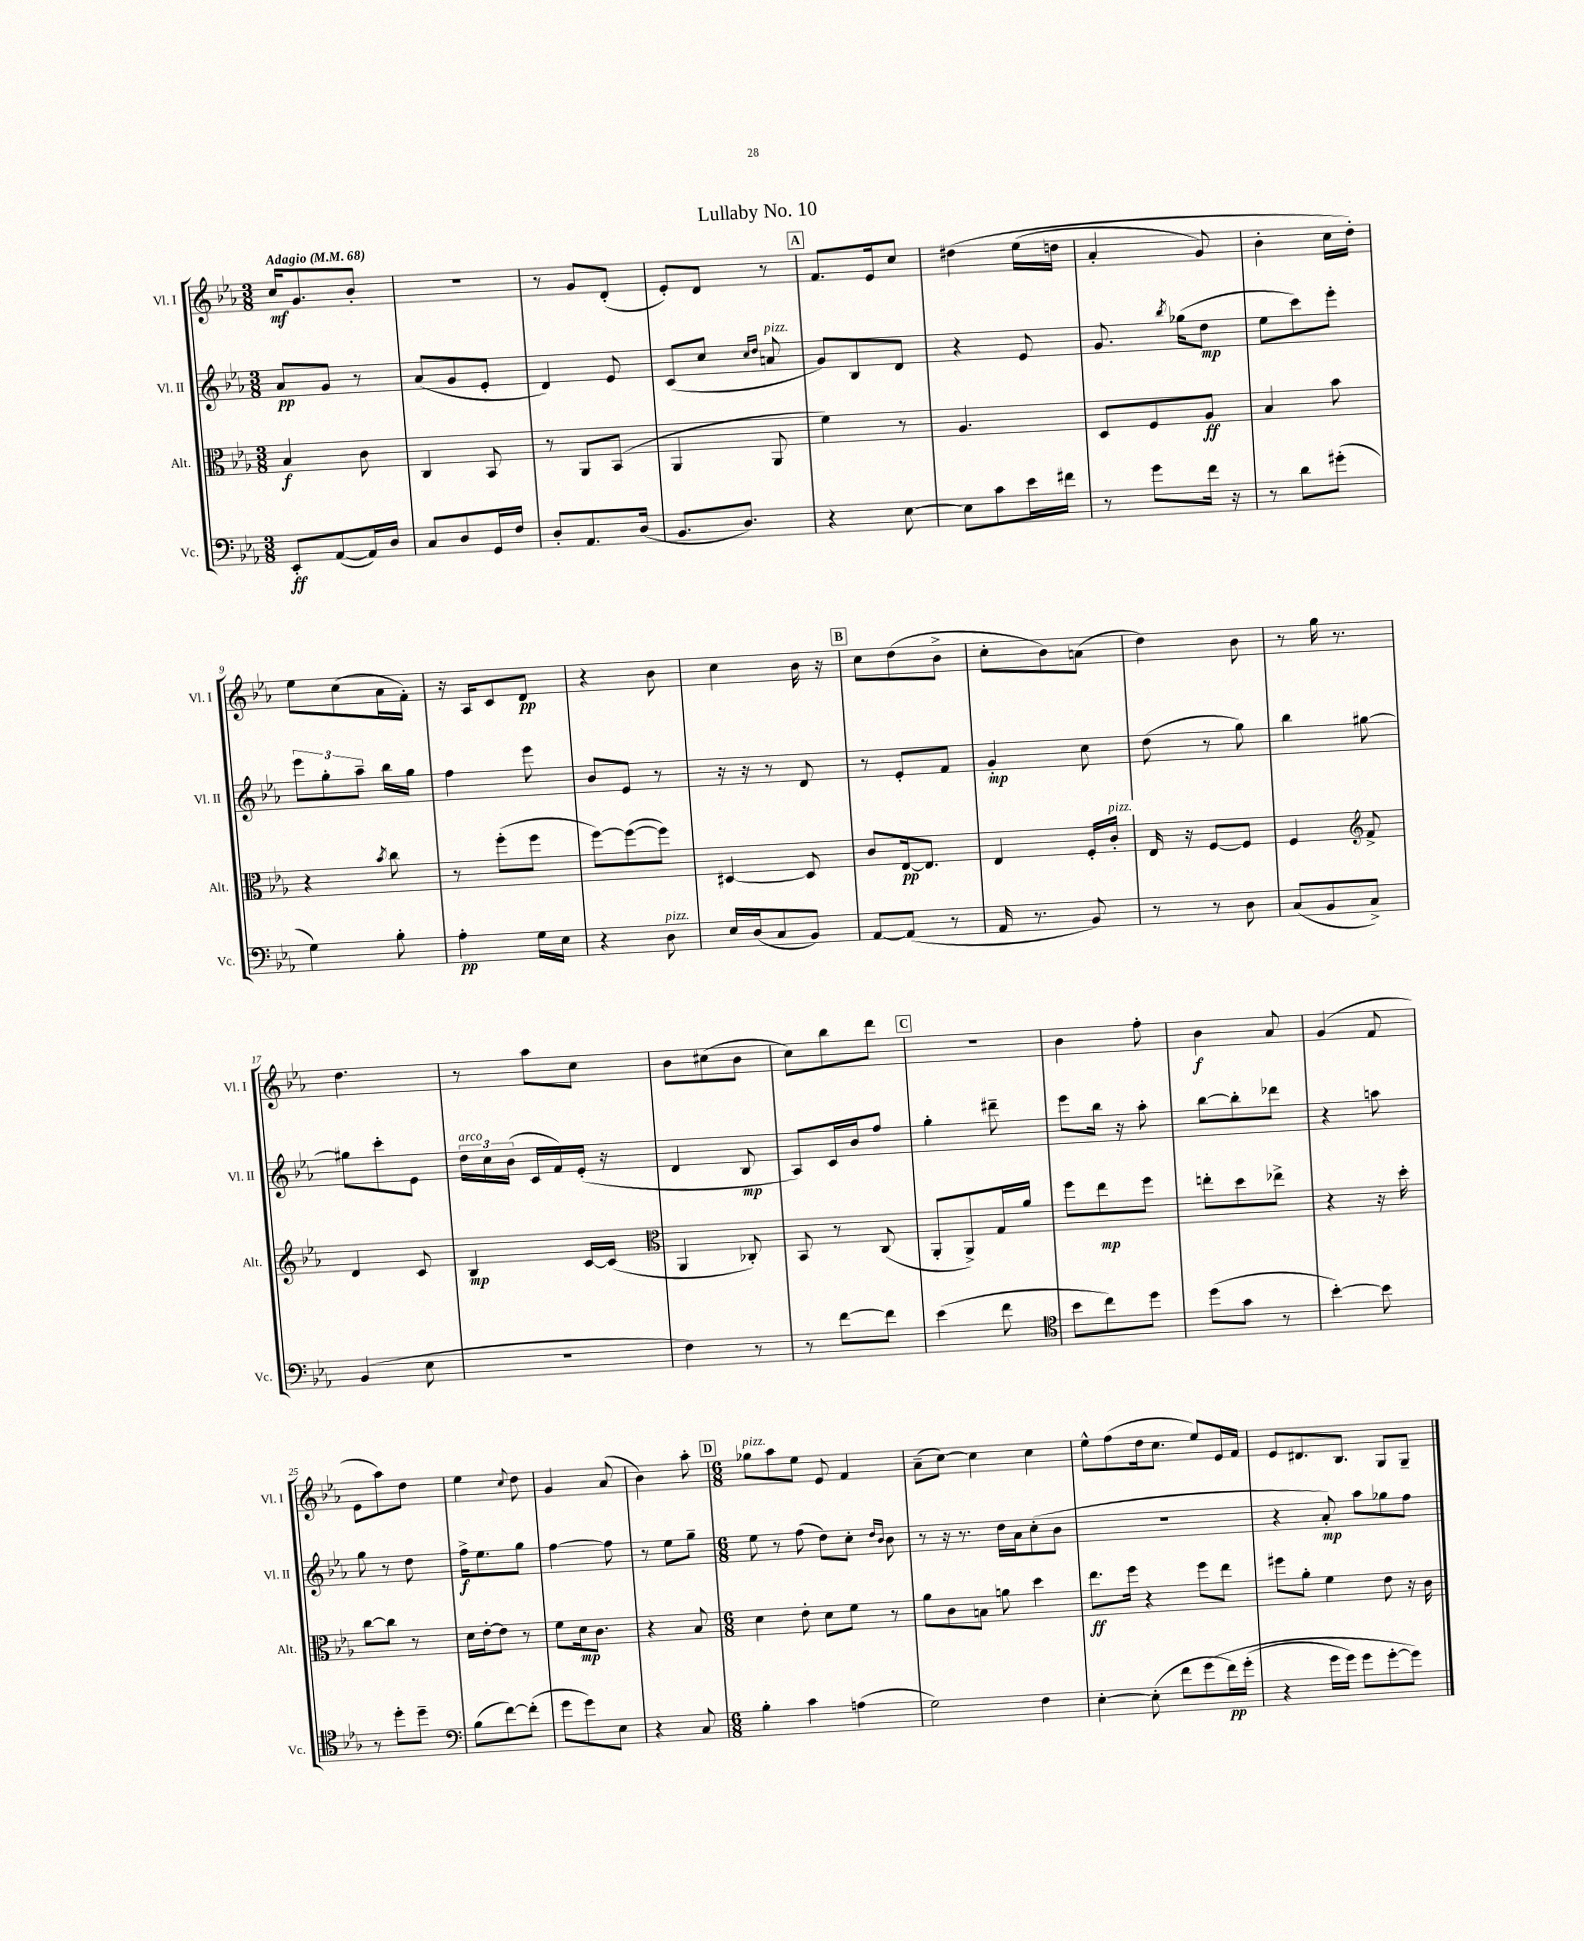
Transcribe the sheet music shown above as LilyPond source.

\header { title = "Lullaby No. 10" }
<<
\new StaffGroup <<
\new Staff = "s0" \with { instrumentName = "Vl. I" shortInstrumentName = "Vl. I" } {
    \clef treble \key ees \major \numericTimeSignature \time 3/8 \tempo "Adagio" 4 = 68
    \autoBeamOff c''16[\mf g'8. bes'8]-. |
    r4. |
    r8 g'8[ d'8]-.( |
    ees'8[-.) d'8] r8 |
    \mark \markup { \box "A" } f'8.[ ees'16 c''8] |
    dis''4\( ees''16[( d''16] |
    aes'4-. g'8) |
    bes'4-. c''16[ d''16]-.\) |
    ees''8[ c''8( aes'16 f'16]-.) |
    r16 aes16[ c'8 d'8]\pp |
    r4 bes'8 |
    c''4 bes'16 r16 |
    \mark \markup { \box "B" } c''8[ d''8( bes'8]-> |
    c''8[-. bes'8) a'8]( |
    d''4) bes'8 |
    r8 g''16 r8. |
    d''4. |
    r8 aes''8[ c''8] |
    bes'8[ cis''8( bes'8] |
    c''8[) bes''8 d'''8] |
    \mark \markup { \box "C" } r4. |
    bes'4 f''8-. |
    bes'4\f aes'8 |
    g'4( f'8 |
    ees'8[ aes''8) d''8] |
    ees''4 \appoggiatura { c''8 } d''8 |
    g'4 aes'8( |
    bes'4) aes''8-. |
    \mark \markup { \box "D" } \numericTimeSignature \time 6/8 ges''8[^\markup { \italic "pizz." } aes''8 ees''8] ees'8 f'4 |
    aes'8[--( c''8]~) c''4 c''4 |
    ees''8[-^ f''8( d''16 c''8.] ees''8[) ees'16 f'16] |
    ees'8[ dis'8. bes8.] g8[ g8]-- \bar "|." |
}
\new Staff = "s1" \with { instrumentName = "Vl. II" shortInstrumentName = "Vl. II" } {
    \clef treble \key ees \major \numericTimeSignature \time 3/8
    \autoBeamOff aes'8[\pp g'8] r8 |
    aes'8[( g'8 ees'8]-. |
    d'4) ees'8 |
    c'8[( c''8] \grace { c''16[ d''16] } a'8^\markup { \italic "pizz." } |
    \mark \markup { \box "A" } g'8[) bes8 d'8] |
    r4 ees'8 |
    g'8. \acciaccatura { bes''8 } ges''16[( d''8]\mp |
    ees''8[ c'''8) ees'''8]-. |
    \tuplet 3/2 { ees'''8[ g''8-. aes''8]-- } bes''16[ g''16] |
    f''4 ees'''8 |
    bes'8[ ees'8] r8 |
    r16 r16 r8 d'8 |
    \mark \markup { \box "B" } r8 ees'8[-. f'8] |
    g'4-.\mp c''8 |
    d''8( r8 g''8) |
    bes''4 gis''8~ |
    gis''8[ c'''8-. ees'8] |
    \tuplet 3/2 { d''16[^\markup { \italic "arco" } c''16 bes'16]( } c'16[ f'16) ees'16]-.( r16 |
    d'4 bes8\mp |
    aes8[) c'16 bes'16 f''8] |
    \mark \markup { \box "C" } g''4-. dis'''8-- |
    ees'''8[ bes''16] r16 aes''8-. |
    bes''8[~ bes''8-. des'''8] |
    r4 a''8 |
    g''8 r8 d''8 |
    f''16[->\f ees''8. g''8] |
    f''4~ f''8 |
    r8 ees''8[ g''8]-- |
    \mark \markup { \box "D" } \numericTimeSignature \time 6/8 ees''8 r8 f''8( d''8[) c''8]-. \grace { d''16[ bes'16] } bes'8 |
    r8 r16 r8. d''16[ aes'16 c''8-.( bes'8] |
    R2. |
    r4 aes'8-.\mp) aes''8[ ges''8 f''8] \bar "|." |
}
\new Staff = "s2" \with { instrumentName = "Alt." shortInstrumentName = "Alt." } {
    \clef alto \key ees \major \numericTimeSignature \time 3/8
    \autoBeamOff bes4\f c'8 |
    c4 bes,8 |
    r8 aes,8[ bes,8]( |
    aes,4 aes,8 |
    \mark \markup { \box "A" } f'4) r8 |
    aes4. |
    d8[ f8 aes8]\ff |
    bes4 bes'8 |
    r4 \acciaccatura { bes'8 } c''8 |
    r8 f''8[-.( f''8] |
    f''8[~) f''8~( f''8]) |
    dis4~ dis8 |
    \mark \markup { \box "B" } c'8[ ees16~\pp ees8.] |
    ees4 f16[-. c'16]-.^\markup { \italic "pizz." } |
    ees16 r16 f8[~ f8] |
    f4 \clef treble f'8-> |
    d'4 c'8 |
    bes4\mp c'16[~ c'16]( |
    \clef alto aes,4 ces8-.) |
    bes,8 r8 c8( |
    \mark \markup { \box "C" } aes,8[-. aes,8->) g16 aes'16] |
    f''8[ ees''8\mp f''8] |
    e''8[-. d''8 ees''8]-> |
    r4 r16 d''16-. |
    c''8[~ c''8] r8 |
    d'16[ ees'16~-. ees'8] r8 |
    f'8[ d'16\mp c'8.] |
    r4 bes8 |
    \mark \markup { \box "D" } \numericTimeSignature \time 6/8 d'4 ees'8-. d'8[ f'8] r8 |
    aes'8[ c'8 b8] a'8 d''4 |
    ees''8.[\ff f''16] r4 f''8[ ees''8] |
    fis''8[ aes'8]-. f'4 ees'8 r16 c'16 \bar "|." |
}
\new Staff = "s3" \with { instrumentName = "Vc." shortInstrumentName = "Vc." } {
    \clef bass \key ees \major \numericTimeSignature \time 3/8
    \autoBeamOff ees,8[-.\ff aes,8~( aes,16) d16] |
    c8[ d8 g,16 f16] |
    d8[-. aes,8. d16]( |
    bes,8.[ d8.]) |
    \mark \markup { \box "A" } r4 ees8~ |
    ees8[ c'8 ees'16 fis'16] |
    r8 g'8[ f'16] r16 |
    r8 d'8[ gis'8]-.( |
    g4) bes8-. |
    aes4-.\pp g16[ ees16] |
    r4 d8^\markup { \italic "pizz." } |
    ees16[ d16( c8 bes,8]) |
    \mark \markup { \box "B" } aes,8[~ aes,8]( r8 |
    aes,16 r8. bes,8) |
    r8 r8 d8 |
    c8[( bes,8 c8]->) |
    bes,4( ees8 |
    R4. |
    f4) r8 |
    r8 f'8[~ f'8] |
    \mark \markup { \box "C" } ees'4( f'8 |
    \clef tenor bes'8[ c''8) d''8] |
    d''8[( g'8] r8 |
    bes'4~-.) bes'8 |
    r8 d''8[-. d''8]-- |
    \clef bass bes8[( f'8~) f'8]-.( |
    g'8[ g'8) ees8] |
    r4 c8 |
    \mark \markup { \box "D" } \numericTimeSignature \time 6/8 bes4-. c'4 a4( |
    g2) f4 |
    ees4~-. ees8-.( f'8[ g'8\( f'16\pp) g'16]-.( |
    r4 g'16[ g'16]) g'8[ g'8~-. g'8]\) \bar "|." |
}
>>
>>
